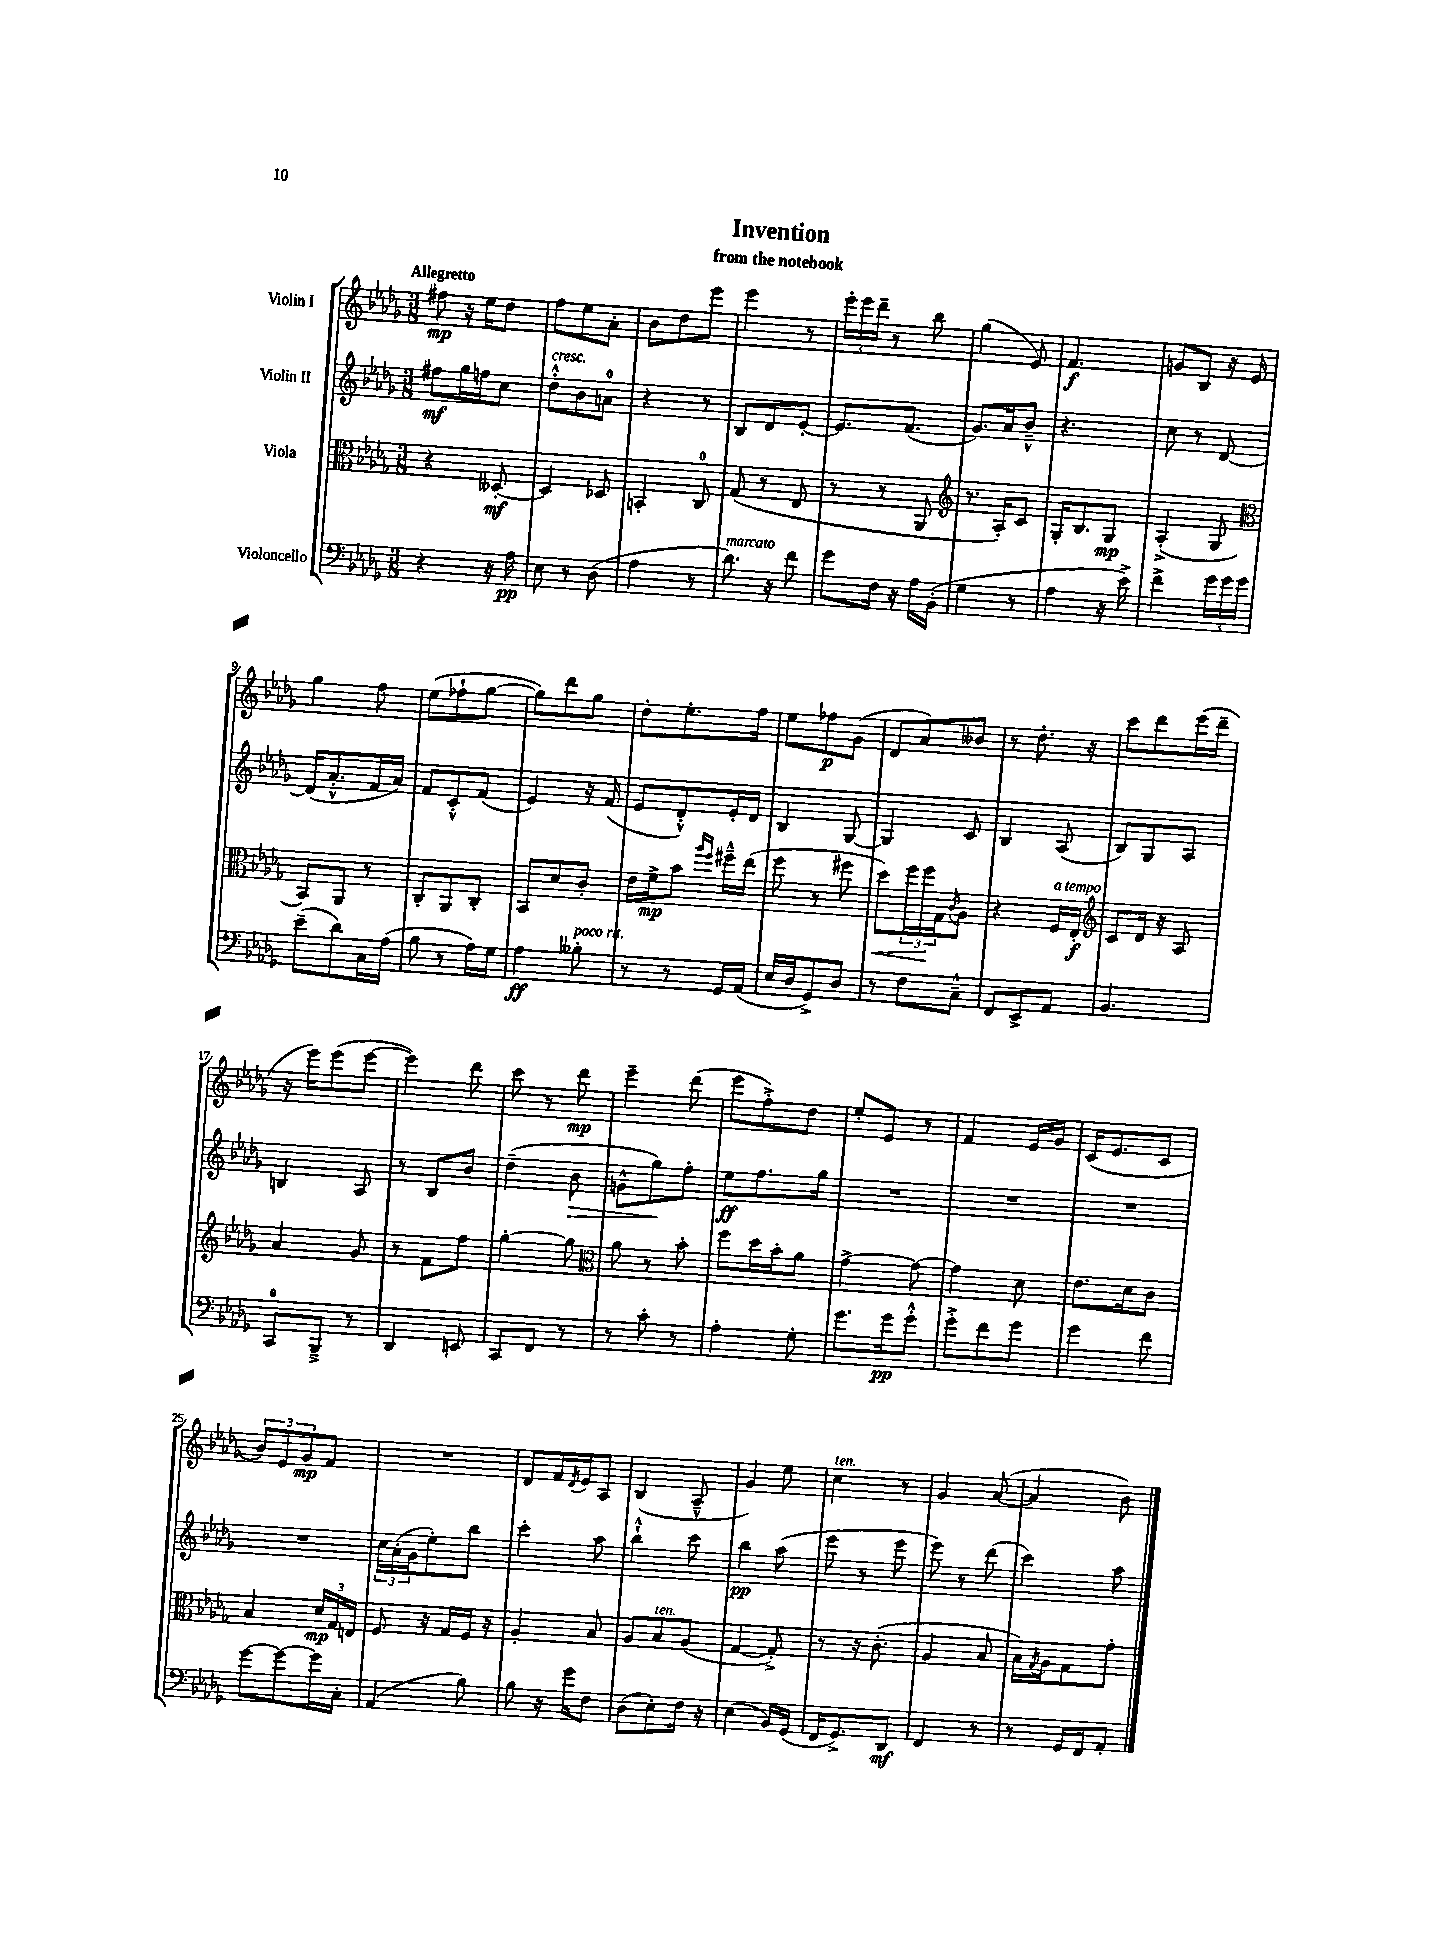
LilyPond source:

\header { title = "Invention" subtitle = "from the notebook" }
<<
\new StaffGroup <<
\new Staff = "s0" \with { instrumentName = "Violin I" } {
    \clef treble \key des \major \numericTimeSignature \time 3/8 \tempo "Allegretto"
    fis''8\mp r16 ees''16 des''8 |
    f''8 ees''8 aes'8-. |
    bes'8 des''8 ees'''8 |
    ees'''4 r8 |
    \tuplet 3/2 { ees'''16-. ees'''16 des'''16-- } r8 bes''8 |
    ges''4( ees'8) |
    f'4.\f |
    g'8 bes8 r16 ees'16 |
    ges''4 f''8 |
    ees''8( fes''8-! ges''8~ |
    ges''8) des'''8 ges''8 |
    des''8-. ees''8.-. f''16 |
    ees''8 fes''8\p ges'8( |
    des'8 aes'8) beses'8 |
    r8 des''8.-. r16 |
    c'''8 des'''8 ees'''16( des'''16-- |
    r16 ees'''16) ees'''8( ees'''8~ |
    ees'''4) des'''8 |
    c'''8 r8 des'''8\mp |
    ees'''4-- des'''8( |
    ees'''8 f''8-.->) des''8 |
    ees''8-. ees'8 r8 |
    f'4 ees'16 ges'16 |
    c'16( ees'8. c'8 |
    \tuplet 3/2 { bes'8) ees'8 ges'8\mp } f'8 |
    R4. |
    des'8 f'16 \acciaccatura { des'8 } ees'16 aes8 |
    bes4( aes8---^ |
    ges'4) ees''8 |
    c''4^\markup { \italic "ten." } r8 |
    ges'4 aes'8~( |
    aes'4 bes'8) \bar "|." |
}
\new Staff = "s1" \with { instrumentName = "Violin II" } {
    \clef treble \key des \major \numericTimeSignature \time 3/8
    fis''8\mf ges''16 f''16 c''8 |
    des''8-.-^^\markup { \italic "cresc." } bes'8 a'8-0 |
    r4 r8 |
    bes8 des'8 ees'8~-. |
    ees'8. f'8.( |
    ges'8.) aes'16 bes'8---^ |
    r4. |
    c''8 r8 des'8~ |
    des'16( aes'8.-.-^ f'16 aes'16) |
    f'8 c'8-.-^ f'8( |
    ees'4) r16 f'16( |
    ees'8 des'8-.-^) ees'16-. des'16 |
    bes4 ges8~ |
    ges4 c'8 |
    bes4 aes8( |
    bes8) ges8 aes8 |
    b4 aes8 |
    r8 bes8 bes'8 |
    des''4--( bes'8\> |
    g'8-^ ges''8\!) f''8-. |
    ees''8\ff f''8. ges''16 |
    R4. |
    R4. |
    R4. |
    R4. |
    \tuplet 3/2 { c''16 aes'16-.( ges'16 } ees''8-.) bes''8 |
    c'''4-. aes''8 |
    bes''4-!-^ c'''8 |
    bes''4\pp aes''8( |
    ees'''8 r8 ees'''8 |
    ees'''8) r8 des'''8( |
    c'''4) aes''8 \bar "|." |
}
\new Staff = "s2" \with { instrumentName = "Viola" } {
    \clef alto \key des \major \numericTimeSignature \time 3/8
    r4 deses8~-.\mf |
    deses4 des8 |
    b,4-. c8-0 |
    ges8( r8 ees8 |
    r8 r8 aes,8 |
    \clef treble r8. aes16-.) c'8 |
    ges16-. bes8. ges8\mp |
    aes4-.->( ges8 |
    \clef alto bes,8) aes,8 r8 |
    c8-. aes,8 c8-. |
    bes,8 des'8 c'8-. |
    ees'16 f'16->\mp bes'8 \grace { aes''16 f''16 } fis''16---^ ees''16( |
    f''8 r8 fis''8 |
    des''8\<) \tuplet 3/2 { f''16 f''16\! ges16 } \acciaccatura { c'8 } aes8 |
    r4 f16^\markup { \italic "a tempo" } ees16-.\f |
    \clef treble c'8 des'16 r16 aes8 |
    aes'4 ges'8 |
    r8 f'8 f''8 |
    ges''4~-. ges''8 |
    \clef alto aes'8 r8 bes'8-. |
    f''8 des''16 bes'16-. aes'8 |
    ges'4~-> ges'8~ |
    ges'4 des'8 |
    ees'8. des'16 c'8 |
    bes4 \tuplet 3/2 { des'16\mp ges16 e16 } |
    f8 r16 ges16 f16 r16 |
    aes4-. bes8 |
    aes8 bes8^\markup { \italic "ten." } aes8( |
    ges4~ ges8-.->) |
    r8 r16 c'8.-.( |
    aes4 bes8 |
    bes16) \acciaccatura { ges8 } aes16 ges8 ges'8-. \bar "|." |
}
\new Staff = "s3" \with { instrumentName = "Violoncello" } {
    \clef bass \key des \major \numericTimeSignature \time 3/8
    r4 r16 aes16\pp |
    ees8 r8 des8( |
    aes4 r8 |
    des'8.^\markup { \italic "marcato" }) r16 f'8 |
    ges'8 f16 r16 aes16 bes,16-.( |
    ges4 r8 |
    aes4 r16 ees'16->) |
    f'4-> \tuplet 3/2 { ges'16 ges'16 ges'16 } |
    ees'8--( des'8) c16 aes16( |
    bes8 r8 aes16) ges16 |
    aes4\ff beses8-.^\markup { \italic "poco rit." } |
    r8 r8 ges,16 aes,16( |
    ees16 des16 ges,8->) des8 |
    r8 f8 c8---^ |
    f,8 ees,8-> aes,8 |
    bes,4. |
    c,8-0 bes,,8---> r8 |
    des,4 e,8 |
    c,8 f,8 r8 |
    r8 c'8-. r8 |
    aes4-. ges8-. |
    ges'8. ges'16\pp ges'8-.-^ |
    ges'8-.-> f'8 ges'8 |
    ges'4 f'8 |
    ges'8~ ges'8~ ges'16 c16-. |
    aes,4( bes8) |
    bes8 r16 ges'16 f8 |
    des8( ees8-.) f16 r16 |
    ees4( bes,16) ges,16( |
    f,16 ges,8.->) des,8\mf |
    f,4 r8 |
    r8 ges,16 f,16 aes,8-. \bar "|." |
}
>>
>>
